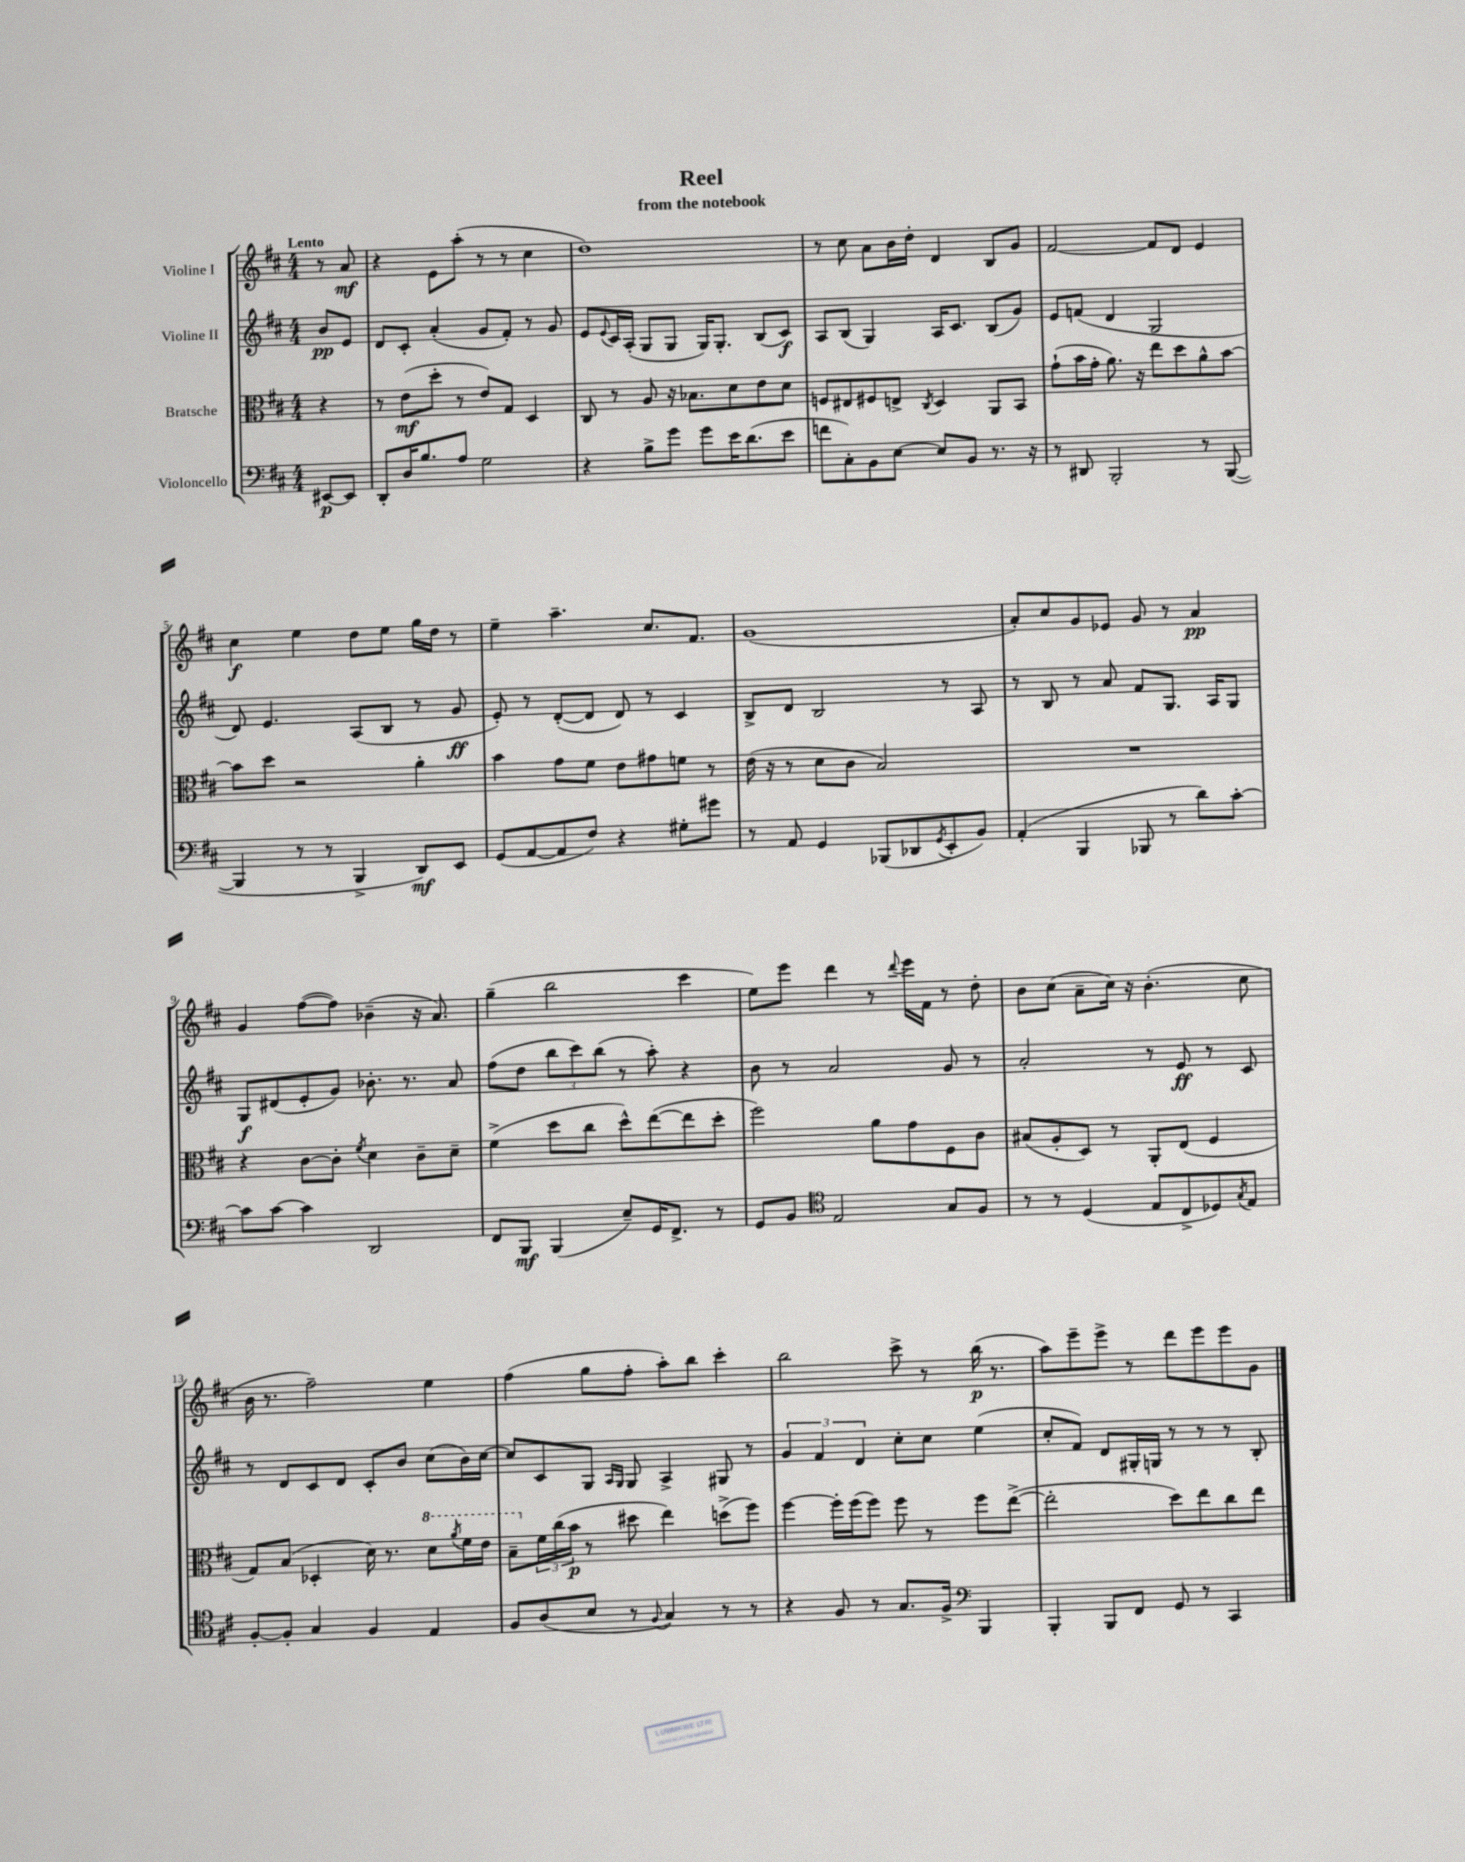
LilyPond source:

\header { title = "Reel" subtitle = "from the notebook" }
<<
\new StaffGroup <<
\new Staff = "s0" \with { instrumentName = "Violine I" } {
    \clef treble \key d \major \numericTimeSignature \time 4/4 \partial 4 \tempo "Lento"
    r8 a'8\mf |
    r4 e'8 a''8-.( r8 r8 cis''4 |
    d''1) |
    r8 cis''8 a'8 b'16 d''16-. d'4 b8 g'8 |
    fis'2~ fis'8 d'8 e'4 |
    cis''4\f e''4 d''8 e''8 g''16 d''16 r8 |
    e''4-- a''4.-- cis''8. fis'8. |
    g'1( |
    a'8-.) cis''8 g'8 ees'8 g'8 r8 a'4\pp |
    g'4 fis''8~( fis''8) bes'4--( r16 a'8.) |
    g''4--( b''2 cis'''4 |
    e''8) e'''8 d'''4 r8 \appoggiatura { d'''8 } e'''16 fis'16 r8 d''8-. |
    b'8 cis''8( a'8-- cis''16) r16 b'4.-.( cis''8 |
    b'16 r8. fis''2--) e''4 |
    fis''4( g''8 fis''8-. a''8-.) b''8 cis'''4-. |
    b''2 cis'''8-> r8 b''16\p( r8. |
    a''8) e'''8-- e'''8-> r8 d'''8 e'''8 e'''8 g'8 \bar "|." |
}
\new Staff = "s1" \with { instrumentName = "Violine II" } {
    \clef treble \key d \major \numericTimeSignature \time 4/4 \partial 4
    b'8\pp e'8 |
    d'8 cis'8-. a'4-.( g'8 fis'8-.) r8 g'8 |
    e'8 \appoggiatura { e'8 } cis'16 a16-.( g8 g8 g16) g8.-. b8( cis'8\f) |
    a8 b8( g4) a16 cis'8. b8( g'8) |
    e'8 f'8( d'4 g2 |
    d'8) e'4. a8( b8 r8 g'8\ff |
    e'8-.) r8 d'8~-.( d'8 d'8) r8 cis'4 |
    b8-> d'8 b2 r8 a8 |
    r8 b8 r8 a'8 fis'8 g8. a16 g8 |
    g8\f dis'8( e'8-. g'8) bes'8.-. r8. a'8 |
    fis''8( d''8 \tuplet 3/2 { b''8 cis'''8) b''8( } r8 a''8-.) r4 |
    b'8 r8 a'2 g'8 r8 |
    a'2-. r8 e'8\ff r8 cis'8 |
    r8 d'8 cis'8 d'8 cis'8-. b'8 cis''8( b'16) cis''16~ |
    cis''8 cis'8 g8 \grace { a16 g16 } g8 a4-> gis8 r8 |
    \tuplet 3/2 { g'4 fis'4 d'4 } cis''8-. cis''8 e''4( |
    cis''8-. fis'8) d'8 gis16-. g16 r8 r8 r8 b8-. \bar "|." |
}
\new Staff = "s2" \with { instrumentName = "Bratsche" } {
    \clef alto \key d \major \numericTimeSignature \time 4/4 \partial 4
    r4 |
    r8 e'8\mf( d''8-. r8 e'8) g8 d4 |
    cis8 r8 a8 r16 bes8. d'8 e'8 d'8 |
    f8 eis8 fis8 e8-> \acciaccatura { cis8 } d4 a,8 b,8 |
    g'8-!( b'16 g'16-. a'8.) r16 e''8 d''8 a'8-^ b'8~ |
    b'8 d''8 r2 a'4-. |
    b'4 g'8 fis'8 e'8 gis'8 f'8 r8 |
    e'16( r16 r8 d'8 cis'8 b2) |
    R1 |
    r4 cis'8~ cis'8-. \acciaccatura { fis'8 } d'4 cis'8-- d'8-- |
    fis'4->( d''8 cis''8 d''8-^) e''8~( e''8 d''8-. |
    fis''2) a'8 g'8 fis8 cis'8 |
    bis8( a8-. d8) r8 a,8-. e8( fis4 |
    g8) b8( des4-. d'16) r8. \ottava #1 d''8 \acciaccatura { a''8 } fis''16 e''16 |
    b'8-- \ottava #0 \tuplet 3/2 { fis'16 cis''16( b'16\p } r8 dis''8 e''4) d''8->( fis''8) |
    fis''4~ fis''16-. fis''16( fis''8) fis''8 r8 fis''8 e''8~->( |
    e''2-. d''8) e''8 cis''8 e''8 \bar "|." |
}
\new Staff = "s3" \with { instrumentName = "Violoncello" } {
    \clef bass \key d \major \numericTimeSignature \time 4/4 \partial 4
    eis,8~\p eis,8 |
    d,8-. d16 b8. a8 g2 |
    r4 b8-> g'8 g'8 e'16 d'8.( e'8 |
    f'8 cis8-.) b,8 e8~ e8 b,8 r8. r16 |
    r8 dis,8 b,,2-. r8 b,,8~( |
    b,,4 r8 r8 b,,4-> d,8\mf) e,8 |
    g,8( a,8~ a,8 fis8) r4 gis8-. gis'8 |
    r8 a,8 g,4 bes,,8( des,8 \acciaccatura { g,8 } e,8-. b,8) |
    a,4-.( b,,4 bes,,8 r8 d'8) cis'8~-. |
    cis'8 cis'8~ cis'4 d,2 |
    fis,8 b,,8\mf b,,4( e8--) g,16 fis,8.-> r8 |
    g,8 b,8 \clef tenor e2 g8 fis8 |
    r8 r8 d4( e8 cis8-> des8) \acciaccatura { g8 } e8 |
    fis8~-. fis8-. g4 fis4 e4 |
    fis8 a8( b8 r8 \appoggiatura { fis8 } g4) r8 r8 |
    r4 fis8 r8 g8. fis16-> \clef bass b,,4 |
    b,,4-. b,,8 fis,8 g,8 r8 cis,4 \bar "|." |
}
>>
>>
